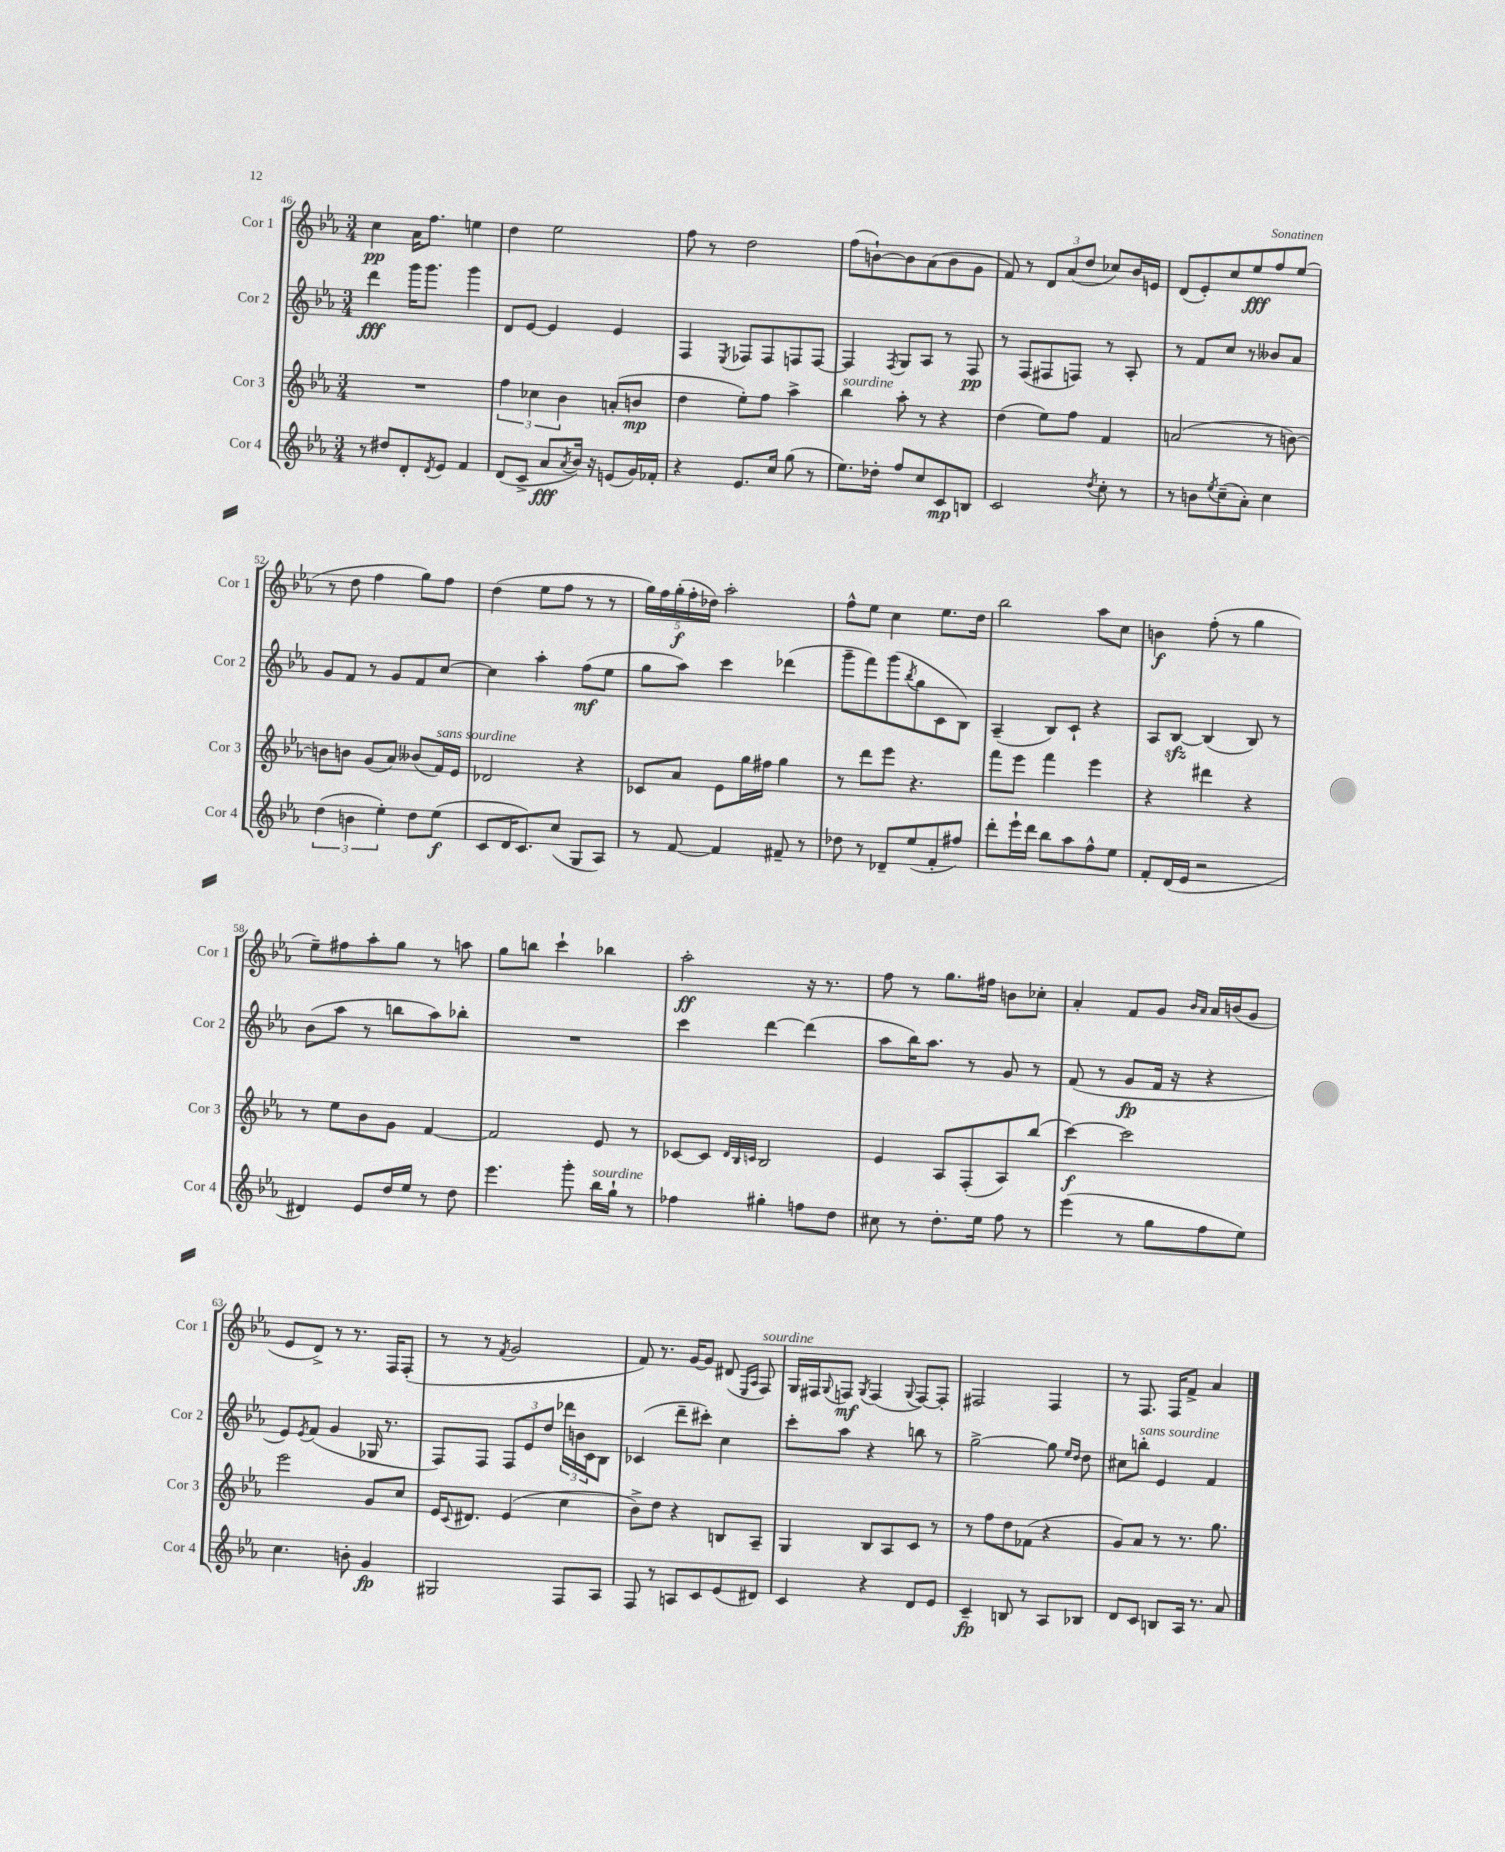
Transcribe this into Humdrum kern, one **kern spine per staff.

**kern	**kern	**kern	**kern
*staff4	*staff3	*staff2	*staff1
*clefG2	*clefG2	*clefG2	*clefG2
*k[b-e-a-]	*k[b-e-a-]	*k[b-e-a-]	*k[b-e-a-]
*M3/4	*M3/4	*M3/4	*M3/4
8r	2.r	4ddd	4cc
8dd#	.	.	.
8d'	.	16ggg	16a-
.	.	8.ggg	8.ff
8qd	.	.	.
8e-	.	.	.
4f	.	4ggg	4ee
=	=	=	=
(8d	6ff	8d	4dd
8c^	.	[8e-	.
.	6cc-	.	.
8a-	.	4e-]	2ee-
.	6b-	.	.
8qa-	.	.	.
16b-)	.	.	.
16r	.	.	.
(8e	(8a'	4e-	.
16g)	8b	.	.
16f-'	.	.	.
=	=	=	=
4r	4dd	4F	8ff
.	.	.	8r
.	.	8qE-	.
8.e-	8ee-')	8F-	2dd
.	8ff	8F-	.
16cc	.	.	.
(8gg	4aa-^	8F	.
8r	.	[8F	.
=	=	=	=
8.ee-)	4bb-	4F]	(8ff
.	.	.	[8b`)
16dd-'	.	.	.
.	.	8qF	.
8ff	8aa-'	8G	8b]
8cc	8r	8A-	(8a-
8c	4r	8r	8b
8B	.	8F	8g
=	=	=	=
2c	(4dd	8r	8f)
.	.	(8F	8r
.	8ee-)	8F#	12d
.	.	.	(12a-
.	8ff	8F)	.
.	.	.	12dd
8qdd	.	.	.
8cc'	4f	8r	8cc-)
8r	.	8A-'	16b-
.	.	.	16e
=	=	=	=
8r	(2a	8r	(8d
8b	.	8f	8e-')
8qee-	.	.	.
(8cc~	.	8cc	8cc
8a-')	.	8r	8ee-
4cc	8r	8b--	8ff
.	[8b)	8a-	(8ee-
=	=	=	=
(6dd	8b]	8g	8r
.	8b	8f	8dd
6b	.	.	.
.	(8g	8r	4ff
6ee-')	.	.	.
.	8a-)	8g	.
8dd	(8b--	8f	8gg)
(8ee-	16f)	[8cc	8ff
.	16e-	.	.
=	=	=	=
8c	2d-	4cc]	(4dd
16d	.	.	.
8.c)	.	.	.
.	.	4aa-'	8ee-
(8cc	.	.	8ff
8G	4r	(8ff	8r
8A-)	.	8ee-	8r
=	=	=	=
8r	8c-	8gg	20gg)
.	.	.	20ff
.	.	.	(20gg'
[8f	8a-	8aa-)	.
.	.	.	20ff'
.	.	.	20dd-)
4f]	8e-	4ccc	2aa-'
.	16gg	.	.
.	16ff#	.	.
8f#~	4gg	(4ddd-	.
8r	.	.	.
=	=	=	=
8dd-	8r	8ggg~	8ff^^
8r	8ddd	8fff)	8ee-
8d-~	8eee-	(8ggg	4cc
.	.	8qbb-	.
(8ee-	4.r	8gg	.
8f'	.	8c	8.ee-
8ff#)	.	8B-)	.
.	.	.	16dd
=	=	=	=
8ddd'	8fff	(4A-~	2bb-
16eee-`	8eee-	.	.
16ddd	.	.	.
8bb-	4fff	8B-)	.
8aa-	.	8c`	.
8ff^^	4eee-	4r	8aa-
8ee-	.	.	8cc
=	=	=	=
8f'	4r	8A-	4b
(16d	.	[8B-	.
16e-	.	.	.
2r	4ddd#	(4B-]	(8ff'
.	.	.	8r
.	4r	8B-)	4gg
.	.	8r	.
=	=	=	=
4d#)	8r	(8b-	8ee-~)
.	8ee-	8aa-	8ff#
8e-	8b-	8r	8aa-'
16dd	8g	8bb	8gg
16ee-	.	.	.
8r	[4f	8aa-)	8r
8dd	.	8bb-'	8aa
=	=	=	=
4.eee-	2f]	2.r	8gg
.	.	.	8bb
.	.	.	4ccc`
8ggg'	.	.	.
16bb-	8e-	.	4bb-
16gg`	.	.	.
8r	8r	.	.
=	=	=	=
4ff-	[8c-	4ccc	2aa-'
.	8c-]	.	.
.	32qqd	.	.
.	32qqB-	.	.
.	32qqc	.	.
4gg#'	2B-	[4ddd	.
8ff	.	(4ddd]	16r
.	.	.	8.r
8dd	.	.	.
=	=	=	=
8cc#	4e-	8aa-	8ff
8r	.	16bb-)	8r
.	.	8.aa-	.
8.dd'	8A-	.	8.gg
.	(8F'	8r	.
16ee-	.	.	16ff#
8ff	8A-)	8g	8b
8r	(8bb-	8r	8cc-'
=	=	=	=
(4eee-	[4ccc)	(8f	4a-'
.	.	8r	.
8r	2ccc]	8g	8f
8gg	.	16f	8g
.	.	16r	.
.	.	.	16qqb-
.	.	.	16qqa-
8ff	.	4r	16a-
.	.	.	(16b
8ee-)	.	.	8g
=	=	=	=
4.cc	2eee-	8e-)	8e-
.	.	8qe-	.
.	.	(8f	8d^)
.	.	4g	8r
8b'	.	.	8.r
4g	8g	16G-	.
.	.	8.r	16F
.	8cc	.	(8F'
=	=	=	=
2G#	16e-	8F)	8r
.	8qqc	.	.
.	8.d#	.	.
.	.	8F	8r
.	.	.	8qf
.	(4e-	12F	2g
.	.	12e-	.
.	.	12dd	.
8F	4cc	24ddd-	.
.	.	24b	.
.	.	24c	.
8A-	.	8B-	.
=	=	=	=
8F	8b-^)	(4c-	8f)
8r	8dd	.	8.r
8A	4r	8ddd~	.
.	.	.	[16g
8c	.	8ccc#')	8g]
(8e-	8B	4cc	(8d#
.	.	.	16qqE-
.	.	.	16qqA-
8d#)	8A-~	.	8F)
=	=	=	=
4c	4G	8ccc'	16G
.	.	.	16F#
.	.	.	8qqG
.	.	8aa-	8F
.	.	.	8qG
4r	8B-	4r	(4F
.	8A-	.	.
.	.	.	8qqG
8d	8c	8bb	[8F)
8e-	8r	8r	8F']
=	=	=	=
4c~	8r	[2gg^	2F#
.	8ff	.	.
8B	8dd	.	.
8r	(8f-	.	.
8A-	4r	8gg]	4F#
.	.	16qqee-	.
.	.	16qqdd	.
8B-	.	8dd	.
=	=	=	=
8d	8g)	8cc#	8r
8c	8a-	8bb'	8.F
8B	8r	4e-	.
.	.	.	16F
16A-	8.r	.	8f^
8.r	.	.	.
.	.	4f	4a-
.	8.gg	.	.
8a-	.	.	.
==	==	==	==
*-	*-	*-	*-
